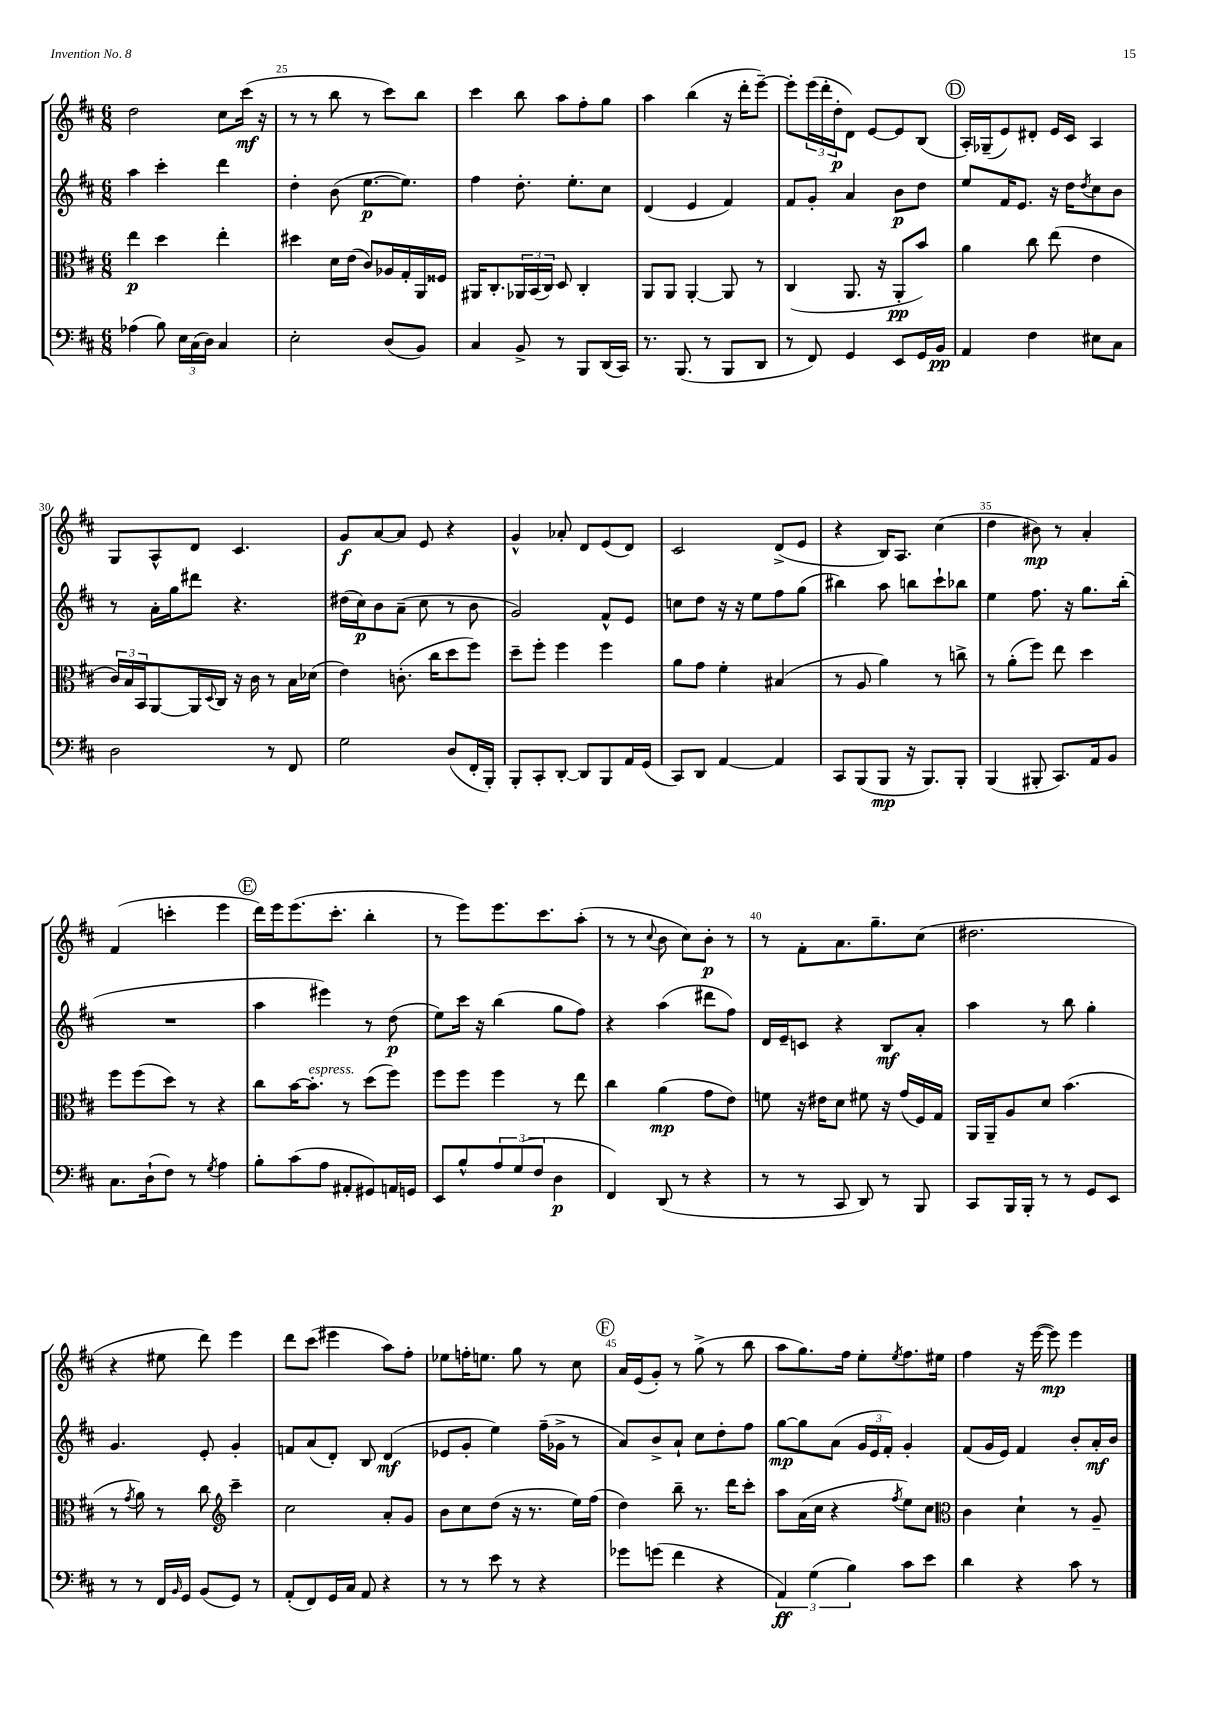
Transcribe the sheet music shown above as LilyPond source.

<<
\new StaffGroup <<
\new Staff = "s0" {
    \clef treble \key d \major \numericTimeSignature \time 6/8
    d''2 cis''8 cis'''16\mf( r16 |
    r8 r8 b''8 r8 cis'''8) b''8 |
    cis'''4 b''8 a''8 fis''8-. g''8 |
    a''4 b''4( r16 d'''16-. e'''8~--) |
    e'''8-. \tuplet 3/2 { e'''16( d'''16-. d''16-.\p } d'8) e'8~ e'8 b8( |
    \mark \markup { \circle "D" } a16-.) ges16--( e'8) dis'8-. e'16 cis'16 a4 |
    g8 a8-^ d'8 cis'4. |
    g'8\f a'8~ a'8 e'8 r4 |
    g'4-^ aes'8-. d'8 e'8( d'8) |
    cis'2 d'8->( e'8 |
    r4 b16) a8. cis''4( |
    d''4 bis'8\mp) r8 a'4-. |
    fis'4( c'''4-. e'''4 |
    \mark \markup { \circle "E" } d'''16) e'''16 e'''8.( cis'''8.-. b''4-. |
    r8 e'''8) e'''8. cis'''8. a''8-.( |
    r8 r8 \appoggiatura { cis''8 } b'8 cis''8) b'8-.\p r8 |
    r8 fis'8-. a'8. g''8.-- cis''8( |
    dis''2. |
    r4 eis''8 d'''8) e'''4 |
    d'''8 cis'''8( eis'''4 a''8) fis''8-. |
    ees''8 f''16-. e''8. g''8 r8 cis''8 |
    \mark \markup { \circle "F" } a'16 e'16( g'8-.) r8 g''8->( r8 b''8 |
    a''8 g''8.) fis''16 e''8-. \acciaccatura { e''8 } fis''8. eis''16 |
    fis''4 r16 e'''16~( e'''8\mp) e'''4 \bar "|." |
}
\new Staff = "s1" {
    \clef treble \key d \major \numericTimeSignature \time 6/8
    a''4 cis'''4-. d'''4 |
    d''4-. b'8( e''8.~\p e''8.) |
    fis''4 d''8.-. e''8.-. cis''8 |
    d'4( e'4 fis'4) |
    fis'8 g'8-. a'4 b'8\p d''8 |
    \mark \markup { \circle "D" } e''8 fis'16 e'8. r16 d''16 \acciaccatura { d''8 } cis''8 b'8 |
    r8 a'16-. g''16 dis'''8 r4. |
    dis''16( cis''16\p) b'8 a'8--( cis''8 r8 b'8 |
    g'2) fis'8-^ e'8 |
    c''8 d''8 r16 r16 e''8 fis''8 g''8( |
    bis''4) a''8 b''8 cis'''8-! bes''8 |
    e''4 fis''8. r16 g''8. b''16-.( |
    R2. |
    \mark \markup { \circle "E" } a''4 eis'''4) r8 d''8\p( |
    e''8) cis'''16 r16 b''4( g''8 fis''8) |
    r4 a''4( dis'''8 fis''8) |
    d'16 e'16-- c'8 r4 b8\mf a'8-. |
    a''4 r8 b''8 g''4-. |
    g'4. e'8-. g'4-. |
    f'8 a'8( d'8-.) b8 d'4\mf( |
    ees'8 g'8-. e''4) fis''16--( ges'16-> r8 |
    \mark \markup { \circle "F" } a'8) b'8-> a'8-! cis''8 d''8-. fis''8 |
    g''8~\mp g''8 a'8( \tuplet 3/2 { g'16 e'16 fis'16-.) } g'4-. |
    fis'8( g'16 e'16) fis'4 b'8-. a'16-.\mf b'16 \bar "|." |
}
\new Staff = "s2" {
    \clef alto \key d \major \numericTimeSignature \time 6/8
    e''4\p d''4 e''4-. |
    dis''4 d'16 e'16( cis'8) aes16 g16-. a,16 fisis16 |
    ais,16 cis8.-. \tuplet 3/2 { aes,16 b,16( cis16) } d8 cis4-. |
    a,8 a,8 a,4~-. a,8 r8 |
    cis4( a,8. r16 a,8-.\pp b'8) |
    \mark \markup { \circle "D" } a'4 cis''8 e''8( e'4 |
    \tuplet 3/2 { cis'16) b16 b,16 } a,8~ a,16 \appoggiatura { d8 } cis16 r16 cis'16 r8 b16 des'16( |
    e'4) c'8.-.( cis''16 d''8 fis''8) |
    d''8-- fis''8-. fis''4 fis''4 |
    a'8 g'8 fis'4-. bis4( |
    r8 a8 a'4) r8 c''8-> |
    r8 a'8-.( fis''8) e''8 d''4 |
    fis''8 fis''8( d''8) r8 r4 |
    \mark \markup { \circle "E" } cis''8 b'16~ b'8.-.^\markup { \italic "espress." } r8 d''8( fis''8) |
    fis''8 fis''8 fis''4 r8 e''8 |
    cis''4 a'4\mp( g'8 e'8) |
    f'8 r16 eis'16 d'8 fis'8 r16 g'16( fis16) g16 |
    a,16 a,16-- a8 d'8 b'4.( |
    r8 \acciaccatura { g'8 } a'8) r8 cis''8 \clef treble cis'''4-- |
    cis''2 a'8-. g'8 |
    b'8 cis''8 d''8( r16 r8. e''16) fis''16( |
    \mark \markup { \circle "F" } d''4) b''8-- r8. d'''16 cis'''8-. |
    a''8 a'16( cis''16 r4 \acciaccatura { fis''8 } e''8) cis''8 |
    \clef alto cis'4 d'4-! r8 a8-- \bar "|." |
}
\new Staff = "s3" {
    \clef bass \key d \major \numericTimeSignature \time 6/8
    aes4( b8) \tuplet 3/2 { e16 cis16( d16) } cis4 |
    e2-. d8( b,8) |
    cis4 b,8-> r8 b,,8 d,16( cis,16) |
    r8. b,,8.( r8 b,,8 d,8 |
    r8 fis,8) g,4 e,8 g,16 b,16\pp |
    \mark \markup { \circle "D" } a,4 fis4 eis8 cis8 |
    d2 r8 fis,8 |
    g2 d8( fis,16-. b,,16-.) |
    b,,8-. cis,8-. d,8~-. d,8 b,,8 a,16 g,16( |
    cis,8) d,8 a,4~ a,4 |
    cis,8 b,,8( b,,8\mp r16 b,,8.) b,,8-. |
    b,,4( bis,,8-. cis,8.) a,16 b,8 |
    cis8. d16-!( fis8) r8 \acciaccatura { g8 } a4 |
    \mark \markup { \circle "E" } b8-. cis'8( a8 ais,8-. gis,8) a,16 g,16 |
    e,8 b8-^ \tuplet 3/2 { a8 g8( fis8 } d4\p |
    fis,4) d,8( r8 r4 |
    r8 r8 cis,8 d,8) r8 b,,8 |
    cis,8 b,,16 b,,16-. r8 r8 g,8 e,8 |
    r8 r8 fis,16 \grace { b,16 } g,16 b,8( g,8) r8 |
    a,8-.( fis,8) g,16 cis16 a,8 r4 |
    r8 r8 e'8 r8 r4 |
    \mark \markup { \circle "F" } ges'8 g'8( fis'4 r4 |
    \tuplet 3/2 { a,4\ff) g4( b4) } cis'8 e'8 |
    d'4 r4 cis'8 r8 \bar "|." |
}
>>
>>
\layout { \context { \Score currentBarNumber = #24 \override BarNumber.break-visibility = ##(#f #t #t) barNumberVisibility = #(every-nth-bar-number-visible 5) } }
